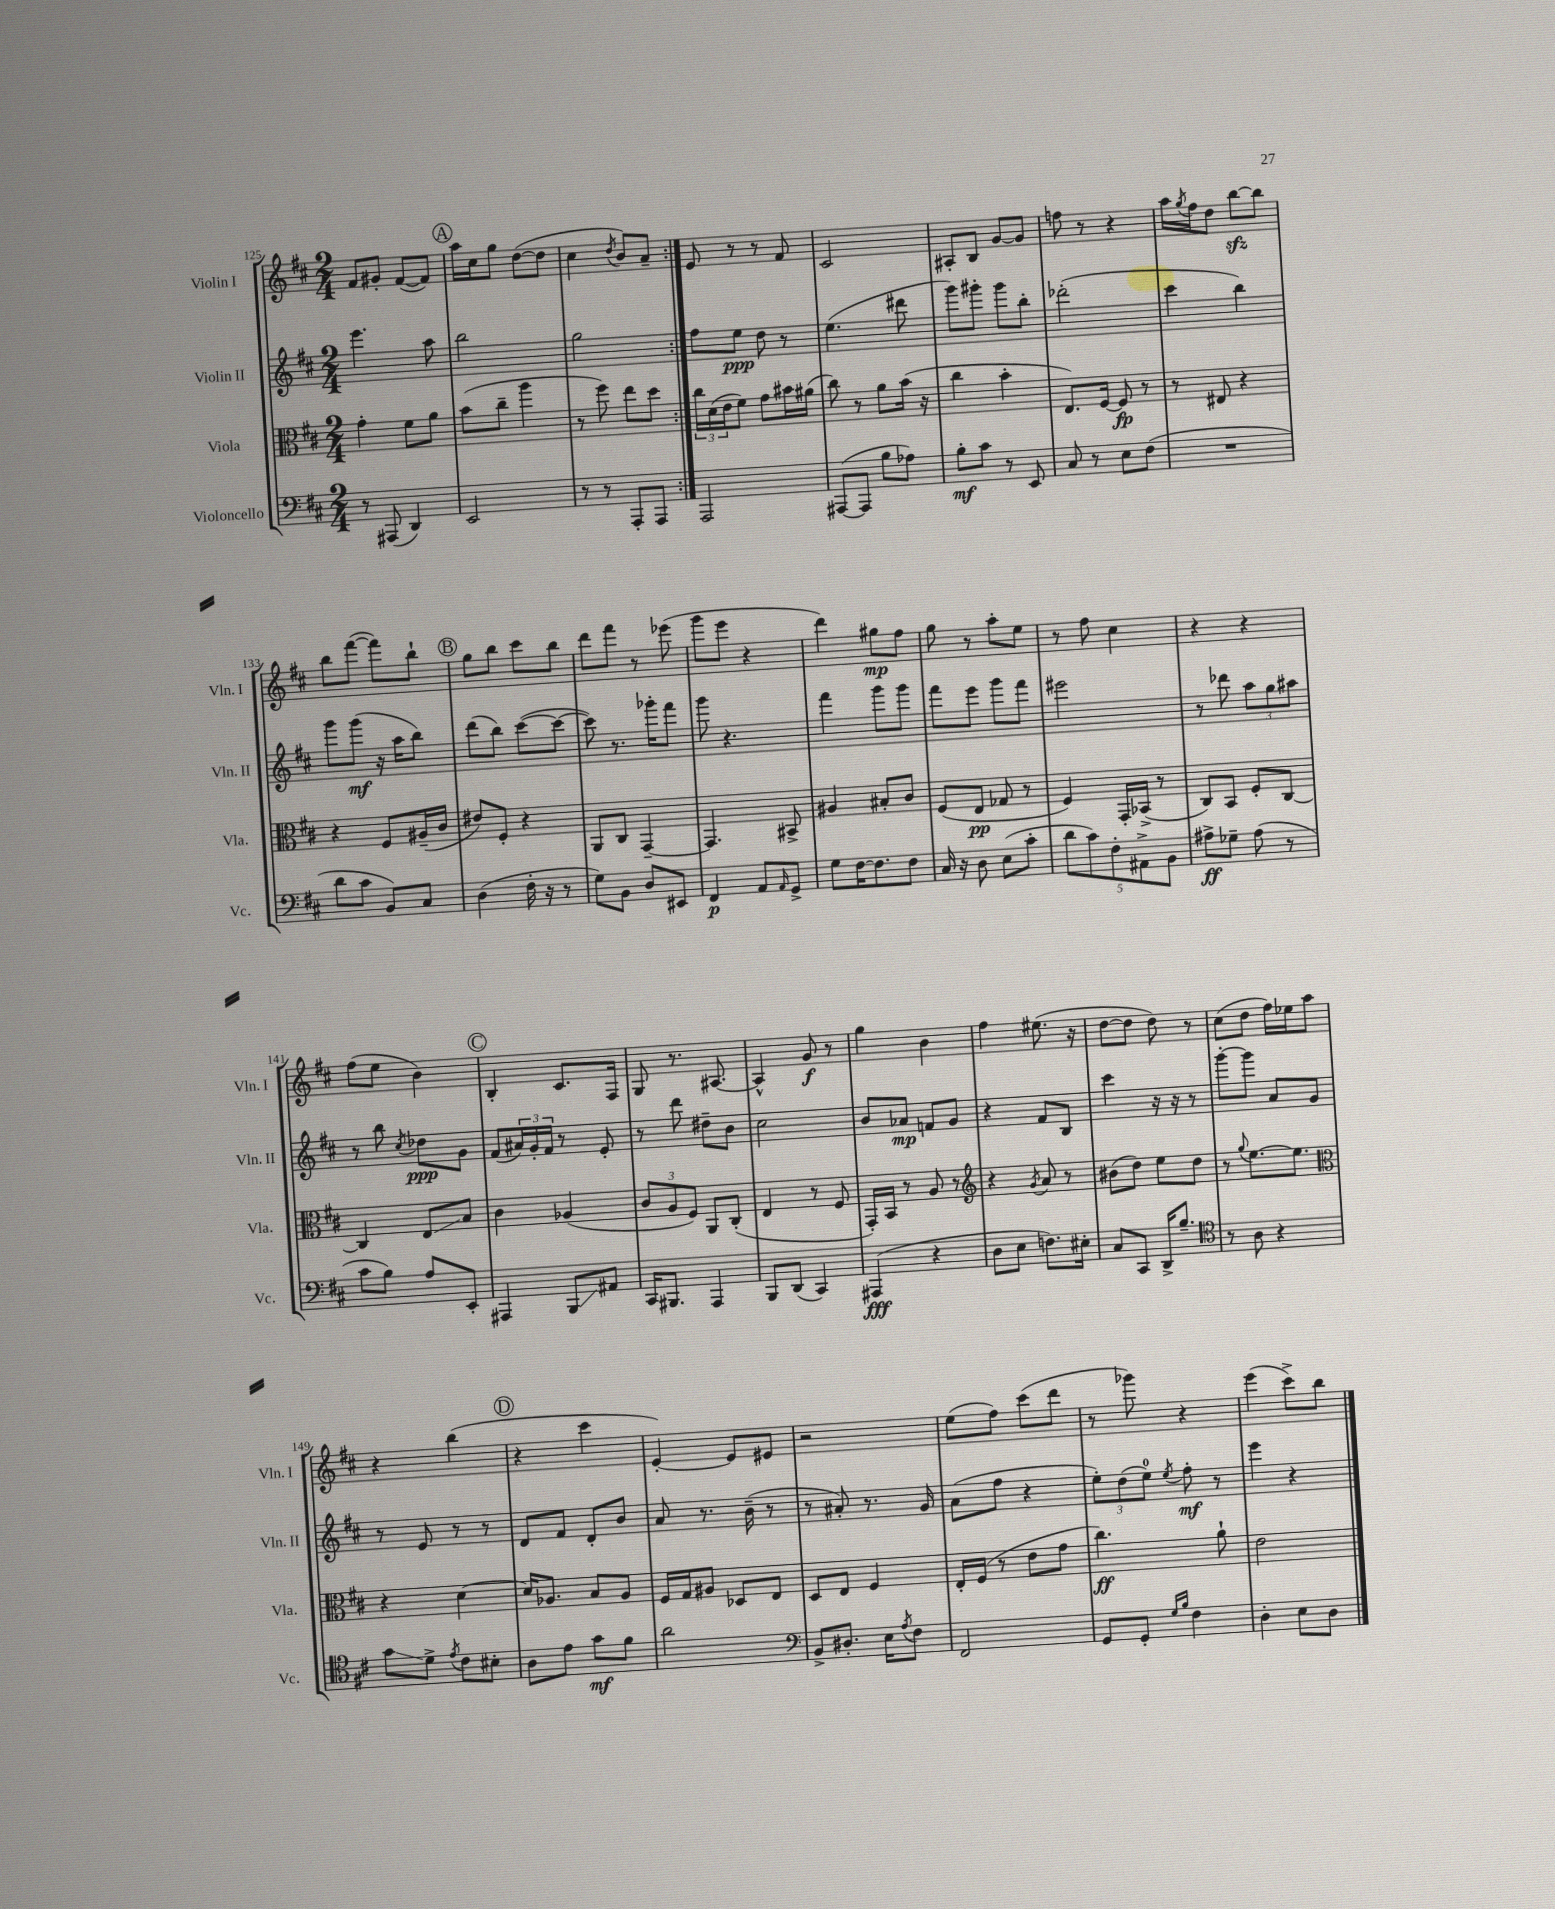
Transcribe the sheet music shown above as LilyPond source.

<<
\new StaffGroup <<
\new Staff = "s0" \with { instrumentName = "Violin I" shortInstrumentName = "Vln. I" } {
    \clef treble \key d \major \numericTimeSignature \time 2/4
    \repeat volta 2 { fis'8 gis'8-. fis'8~( fis'8) |
    \mark \markup { \circle "A" } a''16 cis''16 g''8 d''8~( d''8 |
    cis''4 \acciaccatura { d''8 } b'8) a'8-- | }
    e'8 r8 r8 fis'8 |
    cis'2 |
    ais8-. b8 g'8~ g'8 |
    f''8 r8 r4 |
    a''16 \acciaccatura { g''8 } fis''16 d''8 b''8~\sfz b''8 |
    b''8 fis'''8~( fis'''8) b''8-! |
    \mark \markup { \circle "B" } g''8 b''8 cis'''8 b''8 |
    d'''8 fis'''8 r8 ees'''8( |
    g'''8 e'''8 r4 |
    d'''4) gis''8\mp fis''8 |
    g''8 r8 a''8-. e''8 |
    r8 fis''8 cis''4 |
    r4 r4 |
    fis''8( e''8 b'4) |
    \mark \markup { \circle "C" } b4-. cis'8. fis16 |
    g8 r8. ais8.~ |
    ais4-^ g'8\f r8 |
    g''4 b'4 |
    fis''4 eis''8.( r16 |
    d''8~ d''8 d''8) r8 |
    cis''8( d''8 fis''16) ees''16 a''8 |
    r4 b''4( |
    \mark \markup { \circle "D" } r4 cis'''4 |
    e'4~-.) e'8 eis'8 |
    r2 |
    e''8( fis''8) cis'''8( d'''8 |
    r8 ges'''8) r4 |
    e'''4( cis'''8->) b''8 \bar "|." |
}
\new Staff = "s1" \with { instrumentName = "Violin II" shortInstrumentName = "Vln. II" } {
    \clef treble \key d \major \numericTimeSignature \time 2/4
    \repeat volta 2 { e'''4. a''8 |
    \mark \markup { \circle "A" } b''2 |
    g''2 | }
    fis''8 e''8\ppp d''8 r8 |
    e''4.( dis'''8 |
    g'''8) gis'''8-. gis'''8 b''8-. |
    des'''2-.( |
    cis'''4 b''4) |
    g'''8 g'''8\mf( r16 a''16 b''8) |
    \mark \markup { \circle "B" } d'''8( b''8) cis'''8~( cis'''8~ |
    cis'''8) r8. ges'''16-. fis'''8 |
    g'''8 r4. |
    fis'''4 g'''8 g'''8 |
    fis'''8 e'''8 g'''8 fis'''8 |
    eis'''2 |
    r8 des'''8 \tuplet 3/2 { a''8 g''8 ais''8 } |
    r8 b''8 \acciaccatura { cis''8 } des''8\ppp g'8 |
    \mark \markup { \circle "C" } fis'8( \tuplet 3/2 { ais'16) g'16-. fis'16 } r8 e'8-. |
    r8 d'''8 dis''8-- b'8 |
    cis''2 |
    b'8 aes'8\mp f'8 g'8 |
    r4 fis'8 b8 |
    cis'''4 r16 r16 r8 |
    g'''8~-. g'''8 a'8 g'8 |
    r8 e'8 r8 r8 |
    \mark \markup { \circle "D" } d'8 fis'8 d'8-. b'8 |
    a'8 r8. b'16--( r8 |
    r8 ais'8-.) r8. g'16 |
    a'8( fis''8 r4 |
    \tuplet 3/2 { e''8-.) d''8( e''8-0) } \acciaccatura { e''8 } fis''8-.\mf r8 |
    e'''4 r4 \bar "|." |
}
\new Staff = "s2" \with { instrumentName = "Viola" shortInstrumentName = "Vla." } {
    \clef alto \key d \major \numericTimeSignature \time 2/4
    \repeat volta 2 { g'4-. fis'8 a'8 |
    \mark \markup { \circle "A" } b'8( cis''8-- a''4 |
    r8 fis''8) e''8 d''8 | }
    \tuplet 3/2 { cis''16 d'16( e'16 } fis'8) g'8 bis'16 ais'16( |
    cis''8) r8 a'8 b'16( r16 |
    cis''4 b'4-. |
    e8.) fis16~ fis8\fp r8 |
    r8 eis8 r4 |
    r4 fis8 ais16--( cis'16 |
    \mark \markup { \circle "B" } eis'8) fis8-. r4 |
    a,8 cis8 g,4~-- |
    g,4. bis,8-> |
    ais4 bis8-. cis'8 |
    fis8( e8\pp ges8 r8 |
    fis4) g,16-. bes,16->( r8 |
    cis8) b,8 fis8-. cis8~ |
    cis4 e8\glissando b8 |
    \mark \markup { \circle "C" } cis'4 aes4( |
    \tuplet 3/2 { cis'8 a8 fis8) } a,8 cis8-.( |
    e4 r8 fis8 |
    g,16-.) b,16 r8 a8 r8 |
    \clef treble r4 \acciaccatura { g'8 } a'8 r8 |
    bis'8( d''8) e''8 d''8 |
    r8 \appoggiatura { g''8 } e''8.~ e''8. |
    \clef alto r4 d'4~ |
    \mark \markup { \circle "D" } d'16 aes8. b8 aes8 |
    fis16 g16 ais8 des8 e8 |
    d8 e8 fis4 |
    e16-. fis16( r8 e'8 g'8 |
    cis''4.\ff) a'8-! |
    e'2 \bar "|." |
}
\new Staff = "s3" \with { instrumentName = "Violoncello" shortInstrumentName = "Vc." } {
    \clef bass \key d \major \numericTimeSignature \time 2/4
    \repeat volta 2 { r8 ais,,8( d,4) |
    \mark \markup { \circle "A" } e,2 |
    r8 r8 a,,8-. a,,8 | }
    a,,2 |
    ais,,8~( ais,,8 b8 aes8) |
    b8-.\mf cis'8 r8 e,8 |
    cis8 r8 e8 fis8( |
    R2 |
    d'8 cis'8 b,8) cis8 |
    \mark \markup { \circle "B" } d4( fis16-. r16 r8 |
    g8) b,8 d8 eis,8 |
    fis,4\p a,8 \grace { a,16 } g,8-> |
    g8 fis16~ fis8. fis8 |
    cis16 r16 d8 e8( cis'8-. |
    \tuplet 5/4 { d'8 cis'8) fis8-. ais,8-> b,8 } |
    ais8->\ff ges8-- ais8( r8 |
    cis'8 b8) a8 e,8-. |
    \mark \markup { \circle "C" } ais,,4 b,,8\glissando ais,8 |
    cis,16 bis,,8. a,,4 |
    b,,8 d,8( cis,4) |
    ais,,4\fff( r4 |
    d8 e8 f8.) eis16-. |
    cis8 cis,8 d,16-> b8.-- |
    \clef tenor r8 a8 r4 |
    g'8\glissando d'8-> \acciaccatura { e'8 } cis'8 bis8-. |
    \mark \markup { \circle "D" } a8 e'8 g'8\mf fis'8 |
    a'2 |
    \clef bass b,8-> dis8.-. e16 \acciaccatura { a8 } fis8 |
    fis,2 |
    g,8 g,8-. \grace { g16 b16 } fis4 |
    d4-. e8 d8 \bar "|." |
}
>>
>>
\layout { \context { \Score currentBarNumber = #125 } }
